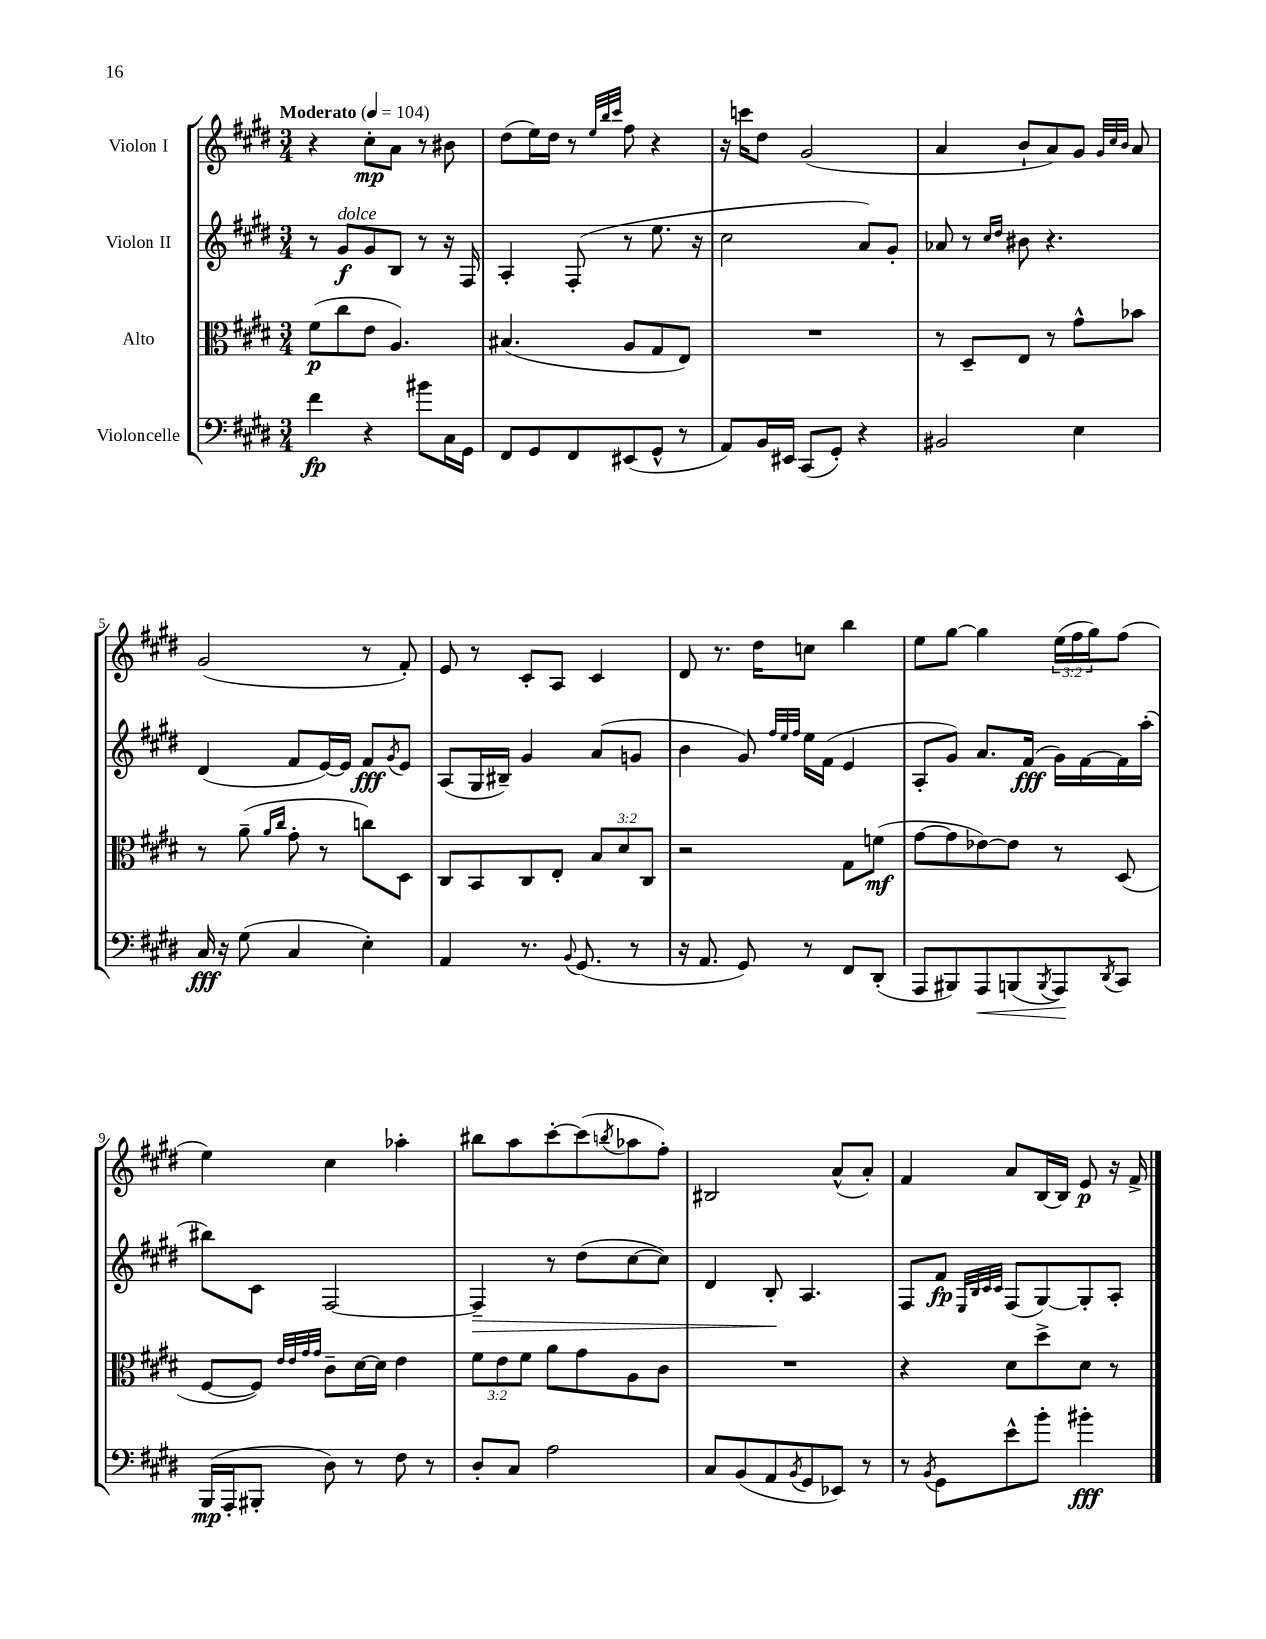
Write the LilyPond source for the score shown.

<<
\new StaffGroup <<
\new Staff = "s0" \with { instrumentName = "Violon I" } {
    \clef treble \key e \major \numericTimeSignature \time 3/4 \override Staff.TupletNumber.text = #tuplet-number::calc-fraction-text \tempo "Moderato" 4 = 104
    r4 cis''8-.\mp a'8 r8 bis'8 |
    dis''8( e''16) dis''16 r8 \grace { e''32 b''32 cis'''32 } fis''8 r4 |
    r16 c'''16 dis''8 gis'2( |
    a'4 b'8-! a'8) gis'8 \grace { gis'32 cis''32 b'32 } a'8 |
    gis'2( r8 fis'8-.) |
    e'8 r8 cis'8-. a8 cis'4 |
    dis'8 r8. dis''16 c''8 b''4 |
    e''8 gis''8~ gis''4 \tuplet 3/2 { e''16( fis''16 gis''16) } fis''8( |
    e''4) cis''4 aes''4-. |
    bis''8 a''8 cis'''8~-. cis'''8( \acciaccatura { b''8 } aes''8 fis''8-.) |
    bis2 a'8-^( a'8-.) |
    fis'4 a'8 b16~ b16 e'8\p r16 fis'16-> \bar "|." |
}
\new Staff = "s1" \with { instrumentName = "Violon II" } {
    \clef treble \key e \major \numericTimeSignature \time 3/4
    r8 gis'8\f^\markup { \italic "dolce" } gis'8 b8 r8 r16 fis16 |
    a4-. fis8-.( r8 e''8. r16 |
    cis''2 a'8) gis'8-. |
    aes'8 r8 \grace { cis''16 dis''16 } bis'8 r4. |
    dis'4( fis'8 e'16~) e'16 fis'8\fff \acciaccatura { gis'8 } e'8 |
    a8( gis16 bis16--) gis'4 a'8( g'8 |
    b'4 gis'8) \grace { fis''32 e''32 fis''32 } e''16 fis'16( e'4 |
    a8-. gis'8) a'8. fis'16\fff( gis'16) fis'16~ fis'16 a''16-.( |
    bis''8) cis'8 fis2~ |
    fis4--\> r8 dis''8( cis''8~ cis''8) |
    dis'4 b8-.\! a4. |
    fis8 fis'8\fp \grace { e32 b32 cis'32 cis'32 } fis8( gis8~) gis8-. a8-. \bar "|." |
}
\new Staff = "s2" \with { instrumentName = "Alto" } {
    \clef alto \key e \major \numericTimeSignature \time 3/4 \override Staff.TupletNumber.text = #tuplet-number::calc-fraction-text
    fis'8\p( cis''8 e'8 a4.) |
    bis4.( a8 gis8 e8) |
    R2. |
    r8 dis8-- e8 r8 gis'8-^ bes'8 |
    r8 a'8--( \grace { a'16 cis''16 } gis'8-. r8 c''8) dis8 |
    cis8 b,8 cis8 e8-. \tuplet 3/2 { b8 dis'8 cis8 } |
    r2 gis8 f'8\mf( |
    gis'8~ gis'8 ees'8~) ees'8 r8 dis8( |
    fis8~ fis8) \grace { e'32 e'32 gis'32 gis'32 } cis'8-- dis'16~ dis'16 e'4 |
    \tuplet 3/2 { fis'8 e'8 fis'8 } a'8 gis'8 a8 cis'8 |
    R2. |
    r4 dis'8 dis''8-> dis'8 r8 \bar "|." |
}
\new Staff = "s3" \with { instrumentName = "Violoncelle" } {
    \clef bass \key e \major \numericTimeSignature \time 3/4
    fis'4\fp r4 bis'8 cis16 gis,16 |
    fis,8 gis,8 fis,8 eis,8( gis,8-^ r8 |
    a,8) b,16 eis,16 cis,8( gis,8-.) r4 |
    bis,2 e4 |
    cis16\fff r16 gis8( cis4 e4-.) |
    a,4 r8. \appoggiatura { b,8 } gis,8.( r8 |
    r16 a,8. gis,8) r8 fis,8 dis,8-.( |
    a,,8 bis,,8) a,,8\< b,,8( \acciaccatura { b,,8 } a,,8\!) \acciaccatura { dis,8 } cis,8 |
    b,,16\mp( a,,16-. bis,,8-. dis8) r8 fis8 r8 |
    dis8-. cis8 a2 |
    cis8 b,8( a,8 \acciaccatura { b,8 } gis,8 ees,8) r8 |
    r8 \acciaccatura { b,8 } gis,8 e'8-^ b'8-. bis'4-.\fff \bar "|." |
}
>>
>>
